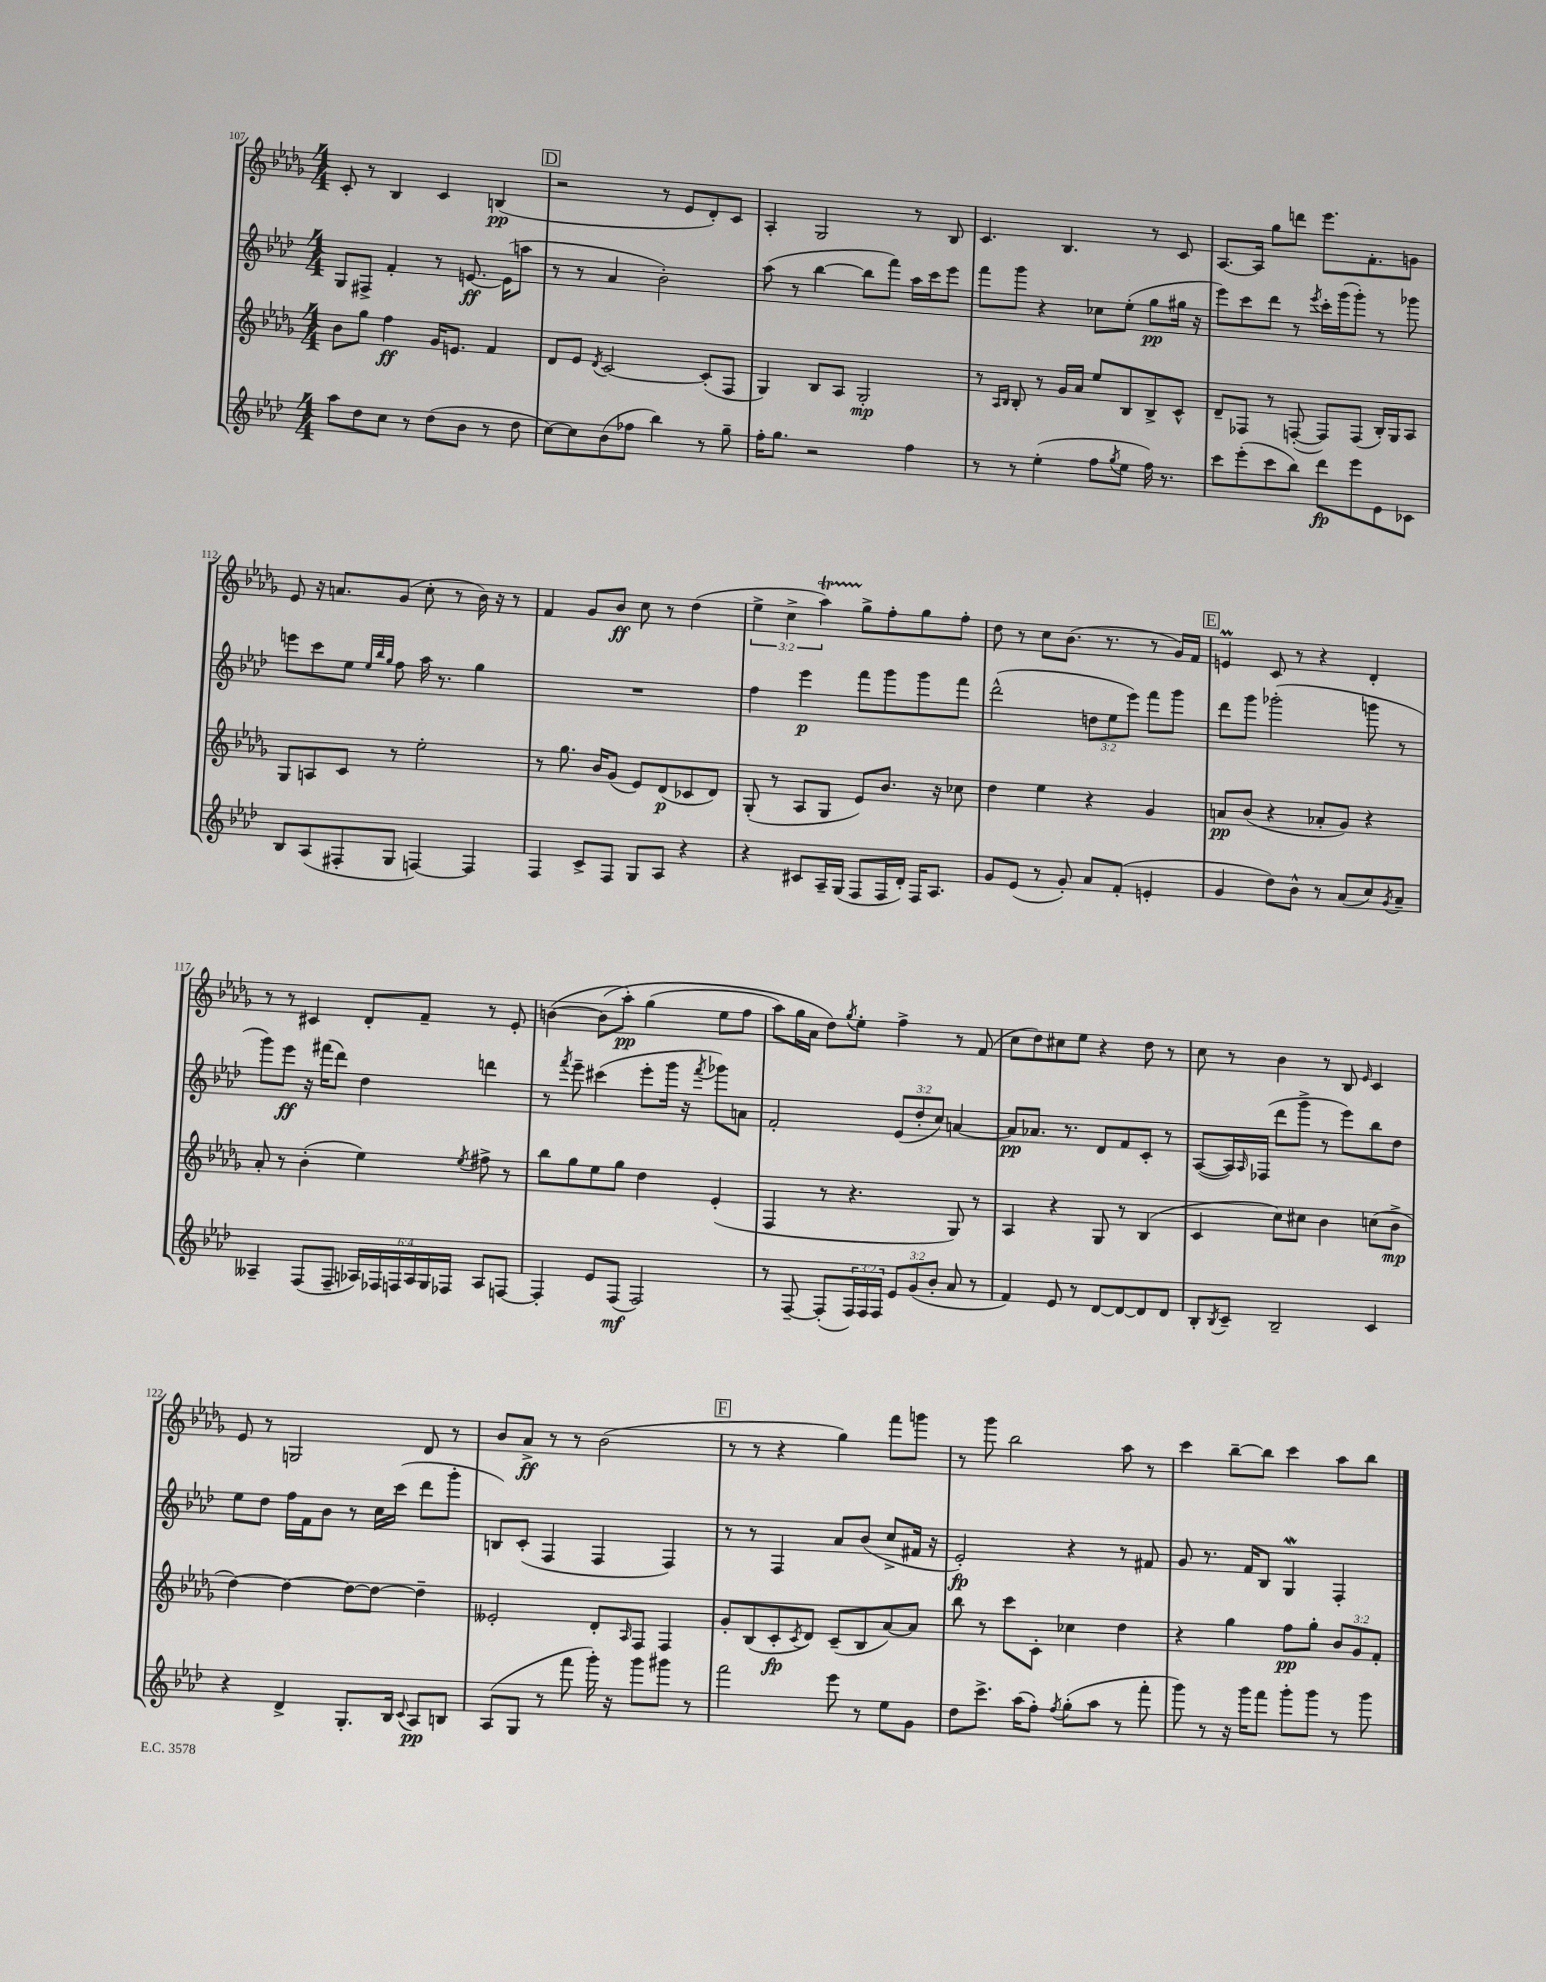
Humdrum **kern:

**kern	**dynam	**kern	**dynam	**kern	**dynam	**kern	**dynam
*part4	*part4	*part3	*part3	*part2	*part2	*part1	*part1
*staff4	*staff4	*staff3	*staff3	*staff2	*staff2	*staff1	*staff1
*clefG2	*	*clefG2	*	*clefG2	*	*clefG2	*
*k[b-e-a-d-]	*	*k[b-e-a-d-g-]	*	*k[b-e-a-d-]	*	*k[b-e-a-d-g-]	*
*M4/4	*	*M4/4	*	*M4/4	*	*M4/4	*
=107	=107	=107	=107	=107	=107	=107	=107
8aa-\L	.	8b-\L	.	8G/L	.	8c'/	.
8dd-\	.	8gg-\J	.	8F#X^/J	.	8r	.
8cc\J	.	4ff\	ff	4f'/	.	4B-/	.
8r	.	.	.	.	.	.	.
(8dd-\L	.	16g-/KL	.	8r	.	4c/	.
.	.	8.en/J	.	.	.	.	.
8b-\J	.	.	.	[8.en/	ff	.	.
8r	.	4f/	.	.	.	(4Bn/	pp
.	.	.	.	(16e\KL]	.	.	.
8dd-\	.	.	.	8aan\J	.	.	.
!!LO:REH:place=s1:t=D
=108	=108	=108	=108	=108	=108	=108	=108
[8cc\L)	.	8d-/L	.	8r	.	2r	.
8cc\]	.	8e-/J	.	8r	.	.	.
.	.	8qd-/	.	.	.	.	.
(8b-\	.	[2c/	.	4a-/	.	.	.
8ff-X\J	.	.	.	.	.	.	.
4bb-\)	.	.	.	2b-'\)	.	8r	.
.	.	.	.	.	.	8e-/L	.
8r	.	(8c'/L]	.	.	.	8d-'/)	.
8gg~\	.	8F/J	.	.	.	8c/J	.
=109	=109	=109	=109	=109	=109	=109	=109
16ff'\KL	.	4G-/)	.	(8aa-\	.	4A-'/	.
8.gg\J	.	.	.	.	.	.	.
.	.	.	.	8r	.	.	.
2r	.	8B-/L	.	[4bb-\	.	2G-/	.
.	.	8A-/J	.	.	.	.	.
.	.	2G-'/	mp	8bb-\L]	.	.	.
.	.	.	.	8fff\J)	.	.	.
4ff\	.	.	.	16aa-\LL	.	8r	.
.	.	.	.	16ccc\J	.	.	.
.	.	.	.	8eee-\J	.	8B-/	.
=110	=110	=110	=110	=110	=110	=110	=110
8r	.	8r	.	8fff\L	.	4.c/	.
.	.	16qqA-/LL	.	.	.	.	.
.	.	16qqB-/JJ	.	.	.	.	.
8r	.	8B-'/	.	8ggg\J	.	.	.
(4ee-'\	.	8r	.	4r	.	.	.
.	.	16g-/LL	.	.	.	4.B-/	.
.	.	16a-/JJ	.	.	.	.	.
8ff\L	.	8ee-/L	.	8cc-X\L	.	.	.
8qgg/	.	.	.	.	.	.	.
8ee-\J	.	8B-/	.	(8ee-'\J	.	.	.
16ff\)	.	8B-^/	.	8gg\L	pp	8r	.
8.r	.	.	.	.	.	.	.
.	.	8c^^/J	.	16gg#X\Jk	.	8c/	.
.	.	.	.	16r	.	.	.
=111	=111	=111	=111	=111	=111	=111	=111
8ccc\L	.	8d-~/L	.	8eee-\L)	.	[8.A-/L	.
(8eee-'\	.	8F-X/J	.	8ccc\	.	.	.
.	.	.	.	.	.	16A-/Jk]	.
8ccc\	.	8r	.	8ddd-\J	.	8gg-\L	.
8bb-\J)	.	([8Fn'/	.	8r	.	8dddn\J	.
.	.	.	.	8qeee-/	.	.	.
8ddd-\L	fp	8F/L])	.	16ccc'\LL	.	8.eee-\L	.
.	.	.	.	(16ggg\J	.	.	.
8eee-\	.	(8F/J	.	8ggg'\J)	.	.	.
.	.	.	.	.	.	8.f'\	.
8e-\	.	16B-'/LL)	.	8r	.	.	.
.	.	16G-/J	.	.	.	.	.
8c-X\J	.	8A-/J	.	8ggg-X\	.	8gn\J	.
!!LO:LB:g=z
=112	=112	=112	=112	=112	=112	=112	=112
8B-/L	.	8G-/L	.	8eeen\L	.	8e-/	.
(8A-/	.	8An/	.	8ccc\	.	16r	.
.	.	.	.	.	.	8.an/L	.
8F#X'/	.	8c/J	.	8ee-\J	.	.	.
.	.	.	.	32qqee-/LLL	.	.	.
.	.	.	.	32qqbb-/	.	.	.
.	.	.	.	32qqgg/JJJ	.	.	.
8G/J	.	8r	.	8ff\	.	(8g-/J	.
[4Fn/)	.	2ee-'\	.	16aa-\	.	8cc'\	.
.	.	.	.	8.r	.	.	.
.	.	.	.	.	.	8r	.
4F/]	.	.	.	4gg\	.	16b-\)	.
.	.	.	.	.	.	16r	.
.	.	.	.	.	.	8r	.
=113	=113	=113	=113	=113	=113	=113	=113
4F/	.	8r	.	1r	.	4f/	.
.	.	8.gg-\	.	.	.	.	.
8c^/L	.	.	.	.	.	8g-/L	.
.	.	16b-/KL	.	.	.	.	.
8F/J	.	(8g-/J	.	.	.	8b-/J	ff
8G/L	.	8e-/L)	.	.	.	8cc\	.
8A-/J	.	(8d-/	p	.	.	8r	.
4r	.	8c-X/	.	.	.	(4dd-\	.
.	.	8d-/J)	.	.	.	.	.
=114	=114	=114	=114	=114	=114	=114	=114
4r	.	(8G-'/	.	4ff\	.	6ee-^\	.
.	.	8r	.	.	.	.	.
.	.	.	.	.	.	6cc^\	.
8c#X/L	.	8A-/L	.	4eee-\	p	.	.
.	.	.	.	.	.	6aa-T\)	.
16A-~/L	.	8G-/J	.	.	.	.	.
(16G/JJ	.	.	.	.	.	.	.
8F/L	.	8e-/L)	.	8fff\L	.	8gg-^\L	.
16F/L	.	8.b-/J	.	8ggg\	.	8ff'\	.
16d-'/JJ)	.	.	.	.	.	.	.
16F/KL	.	.	.	8ggg\	.	8gg-\	.
8.A-/J	.	16r	.	.	.	.	.
.	.	8cc-X\	.	8fff\J	.	8ff'\J	.
=115	=115	=115	=115	=115	=115	=115	=115
8g/L	.	4dd-\	.	(2ddd-^^\	.	8dd-\	.
(8e-/J	.	.	.	.	.	8r	.
8r	.	4ee-\	.	.	.	8cc\L	.
8g'/)	.	.	.	.	.	(8.b-\J	.
8a-/L	.	4r	.	12ddn\L	.	.	.
.	.	.	.	.	.	8.r	.
.	.	.	.	12ee-\	.	.	.
(8f'/J	.	.	.	.	.	.	.
.	.	.	.	12eee-\J)	.	.	.
4en'/	.	4g-/	.	8fff\L	.	8r	.
.	.	.	.	8ggg\J	.	16g-/LL)	.
.	.	.	.	.	.	16f/JJ	.
!!LO:REH:place=s1:t=E
=116	=116	=116	=116	=116	=116	=116	=116
4g/	.	8an/L	pp	8ddd-\L	.	4enm/	.
.	.	(8b-/J	.	8ggg\J	.	.	.
8dd-\L)	.	4r	.	(2ggg-X'\	.	8c/	.
8b-^^\J	.	.	.	.	.	8r	.
8r	.	8a-X'/L	.	.	.	4r	.
(8a-/L	.	8g-/J)	.	.	.	.	.
8cc/)	.	4r	.	8gggn\	.	4d-'/	.
8qg/	.	.	.	.	.	.	.
8a-~/J	.	.	.	8r	.	.	.
!!LO:LB:g=z
=117	=117	=117	=117	=117	=117	=117	=117
4A--X~/	.	8a-'/	.	8ggg\L)	.	8r	.
.	.	8r	.	8eee-\J	ff	8r	.
(8F/L	.	(4b-'\	.	16r	.	4c#X/	.
.	.	.	.	(16fff#X\KL	.	.	.
8F~/J	.	.	.	8ddd-\J)	.	.	.
24A-X/LL)	.	4ee-\)	.	4dd-\	.	8d-'/L	.
24F-X/	.	.	.	.	.	.	.
24Fn/	.	.	.	.	.	.	.
24A-/	.	.	.	.	.	8f~/J	.
24G/	.	.	.	.	.	.	.
24F-X/JJ	.	.	.	.	.	.	.
.	.	8qee-/	.	.	.	.	.
8A-/L	.	8ff#X^\	.	4dddn\	.	8r	.
[8Fn/J	.	8r	.	.	.	8e-'/	.
=118	=118	=118	=118	=118	=118	=118	=118
4F'/]	.	8bb-\L	.	8r	.	([4bn\	.
.	.	.	.	8qfff/	.	.	.
.	.	8gg-\	.	8eee-~\	.	.	.
8e-/L	.	8ee-\	.	(4ccc#X\	.	(8b\L]	.
(8F/J	mf	8gg-\J	.	.	.	8aa-'\J)	pp
2F/)	.	4dd-\	.	8eee-'\L	.	(4gg-\	.
.	.	.	.	16ggg\Jk	.	.	.
.	.	.	.	16r	.	.	.
.	.	.	.	8qfff/	.	.	.
.	.	(4e-'/	.	8ggg-X\L)	.	8ee-\L	.
.	.	.	.	8an\J	.	8ff\J	.
=119	=119	=119	=119	=119	=119	=119	=119
8r	.	4F/	.	2f'/	.	8aa-\L)	.
[8F~/	.	.	.	.	.	16gg-\L	.
.	.	.	.	.	.	16a-\JJ	.
(8F'/L]	.	8r	.	.	.	8dd-\L)	.
.	.	.	.	.	.	8qgg-/	.
24F/L)	.	4.r	.	.	.	8ee-'\J	.
24F/	.	.	.	.	.	.	.
24F/JJ	.	.	.	.	.	.	.
12e-/L	.	.	.	(12e-/L	.	4ff^\	.
(12g/	.	.	.	12dd-'/	.	.	.
12b-'/J	.	.	.	12cc/J)	.	.	.
8a-/	.	8G-/)	.	[4an/	.	8r	.
8r	.	8r	.	.	.	(8f/	.
=120	=120	=120	=120	=120	=120	=120	=120
4f/)	.	4A-/	.	8a/L]	pp	8cc\L	.
.	.	.	.	8.a-X/J	.	8dd-\)	.
8e-/	.	4r	.	.	.	8cc#X\	.
.	.	.	.	8.r	.	.	.
8r	.	.	.	.	.	8ee-\J	.
[8d-/L	.	8G-/	.	8d-/L	.	4r	.
8d-/_	.	8r	.	8f/	.	.	.
8d-/]	.	(4B-/	.	8c'/J	.	8dd-\	.
8d-/J	.	.	.	8r	.	8r	.
=121	=121	=121	=121	=121	=121	=121	=121
8B-'/L	.	4c/	.	([8A-/L	.	8cc\	.
8qB-/	.	.	.	.	.	.	.
8c~/J	.	.	.	16A-/L])	.	8r	.
.	.	.	.	16qqA-/	.	.	.
.	.	.	.	(16F-X/JJ	.	.	.
2B-~/	.	8cc\L)	.	8ddd-\L	.	4b-\	.
.	.	8cc#X\J	.	8ggg^\J	.	.	.
.	.	4b-\	.	8r	.	8r	.
.	.	.	.	8eee-\L)	.	8B-/	.
.	.	.	.	.	.	16qqe-/	.
4c/	.	(8ccn\L	.	8bb-\	.	4c/	.
.	.	8b-^\J	mp	8dd-\J	.	.	.
!!LO:LB:g=z
=122	=122	=122	=122	=122	=122	=122	=122
4r	.	[4dd-\)	.	8ee-\L	.	8e-/	.
.	.	.	.	8dd-\J	.	8r	.
4d-^/	.	4dd-\_	.	16ff\LL	.	2Gn/	.
.	.	.	.	16f\J	.	.	.
.	.	.	.	8b-\J	.	.	.
8.G'/L	.	8dd-\L_	.	8r	.	.	.
.	.	8dd-\J_	.	16cc\LL	.	.	.
16B-/Jk	.	.	.	(16ccc\JJ	.	.	.
8qqc/	.	.	.	.	.	.	.
8A-/L	pp	4dd-~\]	.	8ddd-\L	.	8d-/	.
8Bn/J	.	.	.	8ggg'\J	.	8r	.
=123	=123	=123	=123	=123	=123	=123	=123
(8A-/L	.	2e--X'/	.	8Bn/L)	.	8b-/L	.
8G/J	.	.	.	(8c'/J	.	8a-^/J	ff
8r	.	.	.	4F/	.	8r	.
8fff\	.	.	.	.	.	8r	.
16ggg'\)	.	8d-'/L	.	4F/	.	(2b-\	.
16r	.	.	.	.	.	.	.
.	.	16qqA-/	.	.	.	.	.
8ggg\L	.	8F/J	.	.	.	.	.
8ggg#X\J	.	4F/	.	4F/)	.	.	.
8r	.	.	.	.	.	.	.
!!LO:REH:place=s1:t=F
=124	=124	=124	=124	=124	=124	=124	=124
2fff\	.	8g-'/L	.	8r	.	8r	.
.	.	(8B-/	.	8r	.	8r	.
.	.	8c'/	fp	4F/	.	4r	.
.	.	8qc/	.	.	.	.	.
.	.	8d-/J)	.	.	.	.	.
8eee-\	.	(8c~/L	.	8a-/L	.	4gg-\)	.
8r	.	8B-/	.	(8b-/J	.	.	.
8ee-\L	.	[8a-/)	.	8cc^/L	.	8fff\L	.
8g\J	.	8a-/J]	.	16f#X/Jk	.	8gggn\J	.
.	.	.	.	16r	.	.	.
=125	=125	=125	=125	=125	=125	=125	=125
8dd-\L	.	8bb-\	.	2e-'/)	fp	8r	.
8.ccc^\J	.	8r	.	.	.	8ggg-\	.
.	.	8ccc\L	.	.	.	2bb-\	.
(16aa-\KL	.	.	.	.	.	.	.
8ff'\J)	.	8c'\J	.	.	.	.	.
8qff/	.	.	.	.	.	.	.
(8gg'\L	.	4cc-X\	.	4r	.	.	.
8aa-\J	.	.	.	.	.	.	.
8r	.	4dd-\	.	8r	.	8aa-\	.
8fff'\	.	.	.	8f#X/	.	8r	.
=126	=126	=126	=126	=126	=126	=126	=126
8ggg\)	.	4r	.	8g/	.	4ccc\	.
8r	.	.	.	8.r	.	.	.
16r	.	4gg-\	.	.	.	[8bb-~\L	.
16ggg\KL	.	.	.	16f/KL	.	.	.
8fff\J	.	.	.	8B-/J	.	8bb-\J]	.
8ggg'\L	.	8ff\L	pp	4GW/	.	4ccc\	.
8ggg\J	.	8gg-'\J	.	.	.	.	.
8r	.	12b-/L	.	4F'/	.	8aa-\L	.
.	.	12g-/	.	.	.	.	.
8ggg\	.	.	.	.	.	8bb-\J	.
.	.	12f'/J	.	.	.	.	.
==	==	==	==	==	==	==	==
*-	*-	*-	*-	*-	*-	*-	*-
